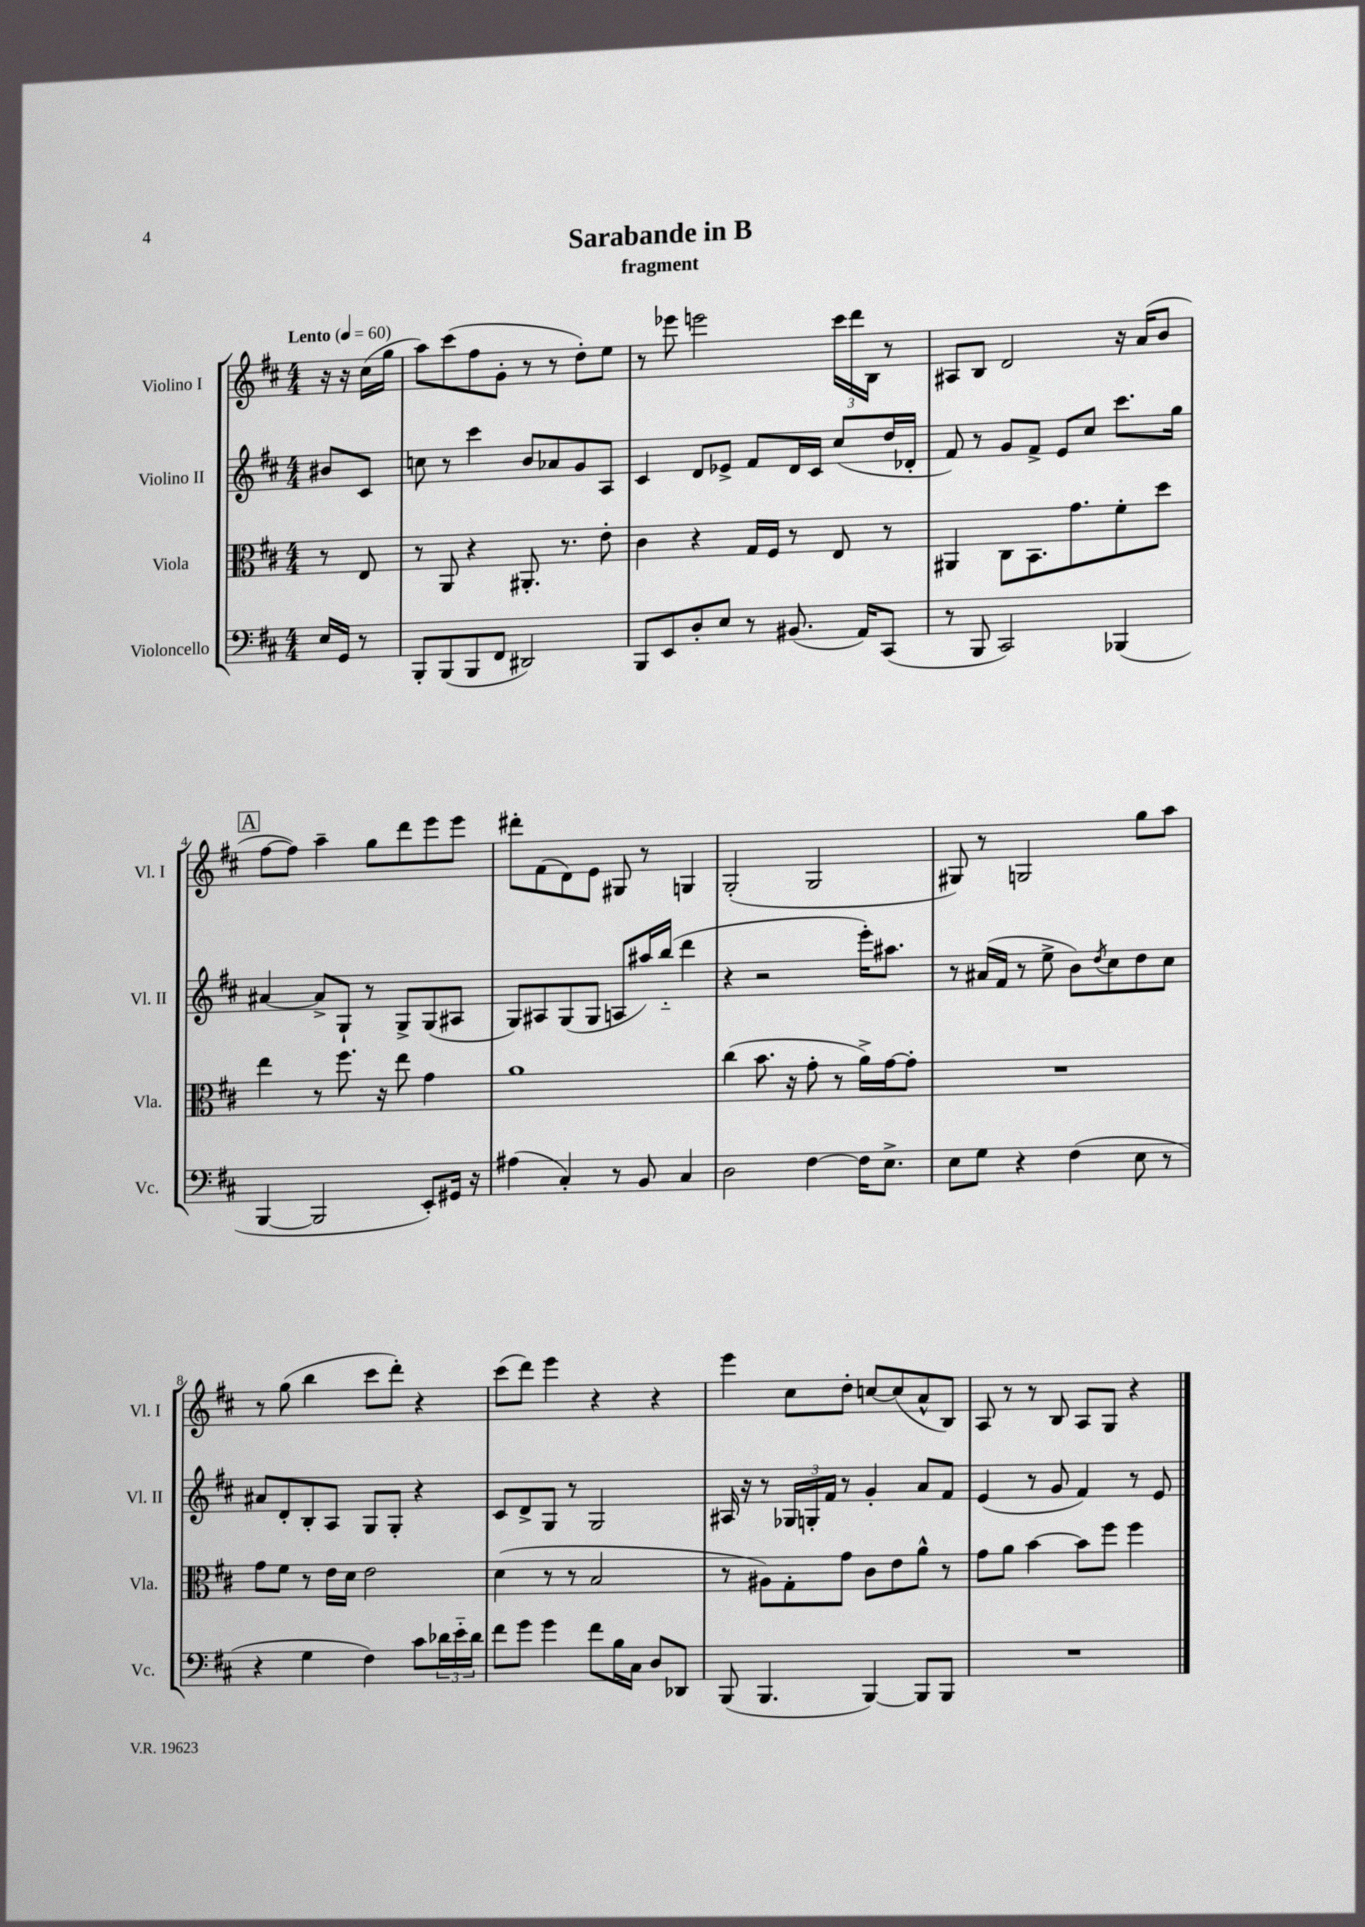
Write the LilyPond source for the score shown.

\header { title = "Sarabande in B" subtitle = "fragment" }
<<
\new StaffGroup <<
\new Staff = "s0" \with { instrumentName = "Violino I" shortInstrumentName = "Vl. I" } {
    \clef treble \key d \major \numericTimeSignature \time 4/4 \partial 4 \tempo "Lento" 4 = 60
    r16 r16 cis''16( g''16 |
    a''8) cis'''8( fis''8 g'8-. r8 r8 d''8-.) e''8 |
    r8 ees'''8 e'''2 \tuplet 3/2 { cis'''16 d'''16 b16 } r8 |
    ais8 b8 d'2 r16 a'16( b'8 |
    \mark \markup { \box "A" } fis''8~ fis''8) a''4-- g''8 d'''8 e'''8 e'''8 |
    dis'''8-. fis'8( d'8) e'8 gis8 r8 g4 |
    g2-.( g2 |
    gis8) r8 g2 g''8 a''8 |
    r8 g''8( b''4 cis'''8 d'''8-.) r4 |
    cis'''8( d'''8) e'''4 r4 r4 |
    e'''4 cis''8 d''8-. c''8~ c''8( a'8-^ b8) |
    a8 r8 r8 b8 a8 g8 r4 \bar "|." |
}
\new Staff = "s1" \with { instrumentName = "Violino II" shortInstrumentName = "Vl. II" } {
    \clef treble \key d \major \numericTimeSignature \time 4/4 \partial 4
    bis'8 cis'8 |
    c''8 r8 cis'''4 b'8 aes'8 g'8 a8 |
    cis'4 d'8 ees'8-> fis'8 d'16 cis'16 cis''8( d''16 des'16-. |
    fis'8) r8 g'8 fis'8-> e'8 cis''8 cis'''8. g''16 |
    \mark \markup { \box "A" } ais'4~ ais'8-> g8-! r8 g8-> g8( ais8 |
    g8) ais8 g8( g8 a8 ais''16) b''16-_( d'''4 |
    r4 r2 e'''16-.) ais''8. |
    r8 ais'16( fis'16 r8 e''8-> b'8) \acciaccatura { d''8 } cis''8 d''8 cis''8 |
    ais'8 d'8-. b8-. a8 g8 g8-. r4 |
    cis'8 d'8-> g8 r8 g2 |
    ais16 r16 r8 \tuplet 3/2 { ges16 g16-. fis'16 } r8 g'4-. a'8 fis'8 |
    e'4( r8 g'8 fis'4) r8 e'8 \bar "|." |
}
\new Staff = "s2" \with { instrumentName = "Viola" shortInstrumentName = "Vla." } {
    \clef alto \key d \major \numericTimeSignature \time 4/4 \partial 4
    r8 e8 |
    r8 a,8 r4 ais,8.-. r8. e'8-. |
    cis'4 r4 g16 fis16 r8 e8 r8 |
    ais,4 cis8 b,8. g'8. fis'8-. d''8 |
    \mark \markup { \box "A" } e''4 r8 fis''8. r16 e''8 g'4 |
    a'1 |
    cis''4( b'8. r16 g'8-. r8 a'16->) g'16~ g'8-. |
    R1 |
    g'8 fis'8 r8 e'16 d'16 e'2 |
    d'4( r8 r8 b2 |
    r8 ais8) g8-. g'8 cis'8 e'8 a'8-^ r8 |
    g'8 a'8 b'4~ b'8 fis''8 fis''4 \bar "|." |
}
\new Staff = "s3" \with { instrumentName = "Violoncello" shortInstrumentName = "Vc." } {
    \clef bass \key d \major \numericTimeSignature \time 4/4 \partial 4
    e16 g,16 r8 |
    b,,8-. b,,8( b,,8 fis,8 dis,2) |
    b,,8 e,8 d8-. e8 r8 bis,8.( a,16) cis,8( |
    r8 b,,8 cis,2) bes,,4( |
    \mark \markup { \box "A" } b,,4~ b,,2 e,8-.) gis,16 r16 |
    ais4( cis4-.) r8 b,8 cis4 |
    d2 fis4~ fis16 e8.-> |
    e8 g8 r4 fis4( e8 r8 |
    r4 g4 fis4) cis'8 \tuplet 3/2 { des'16 e'16-_ des'16 } |
    fis'8 g'8 g'4 fis'8 b16 cis16 d8 des,8 |
    b,,8( b,,4. b,,4~) b,,8 b,,8 |
    R1 \bar "|." |
}
>>
>>
